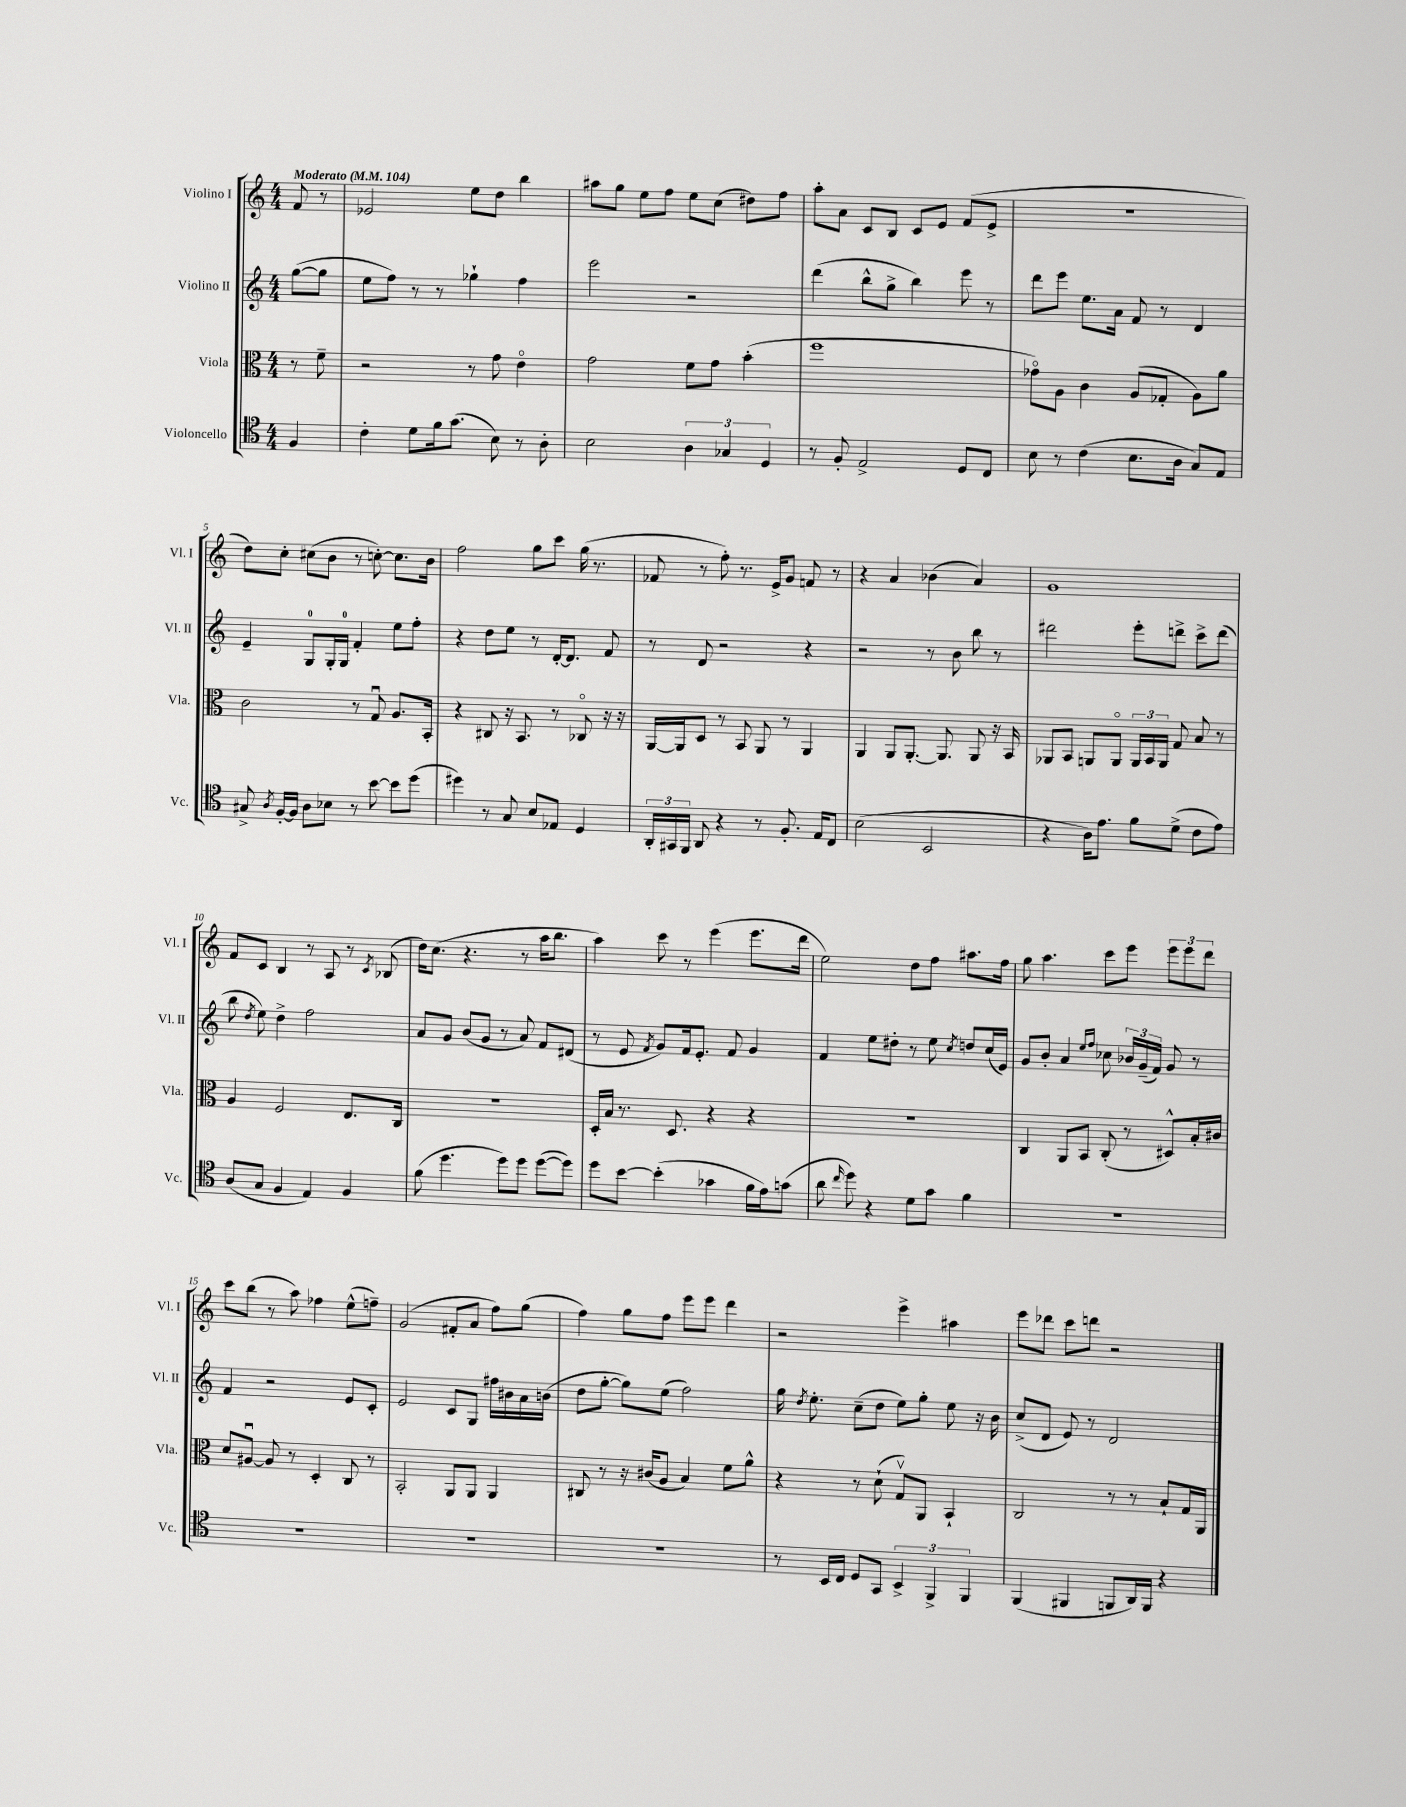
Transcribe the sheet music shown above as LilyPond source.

<<
\new StaffGroup <<
\new Staff = "s0" \with { instrumentName = "Violino I" shortInstrumentName = "Vl. I" } {
    \clef treble \key c \major \numericTimeSignature \time 4/4 \partial 4 \tempo "Moderato" 4 = 104
    \autoBeamOff f'8 r8 |
    ees'2 e''8[ d''8] b''4 |
    ais''8[ g''8] e''8[ f''8] e''8[ c''8]( dis''8[) f''8] |
    a''8[-. a'8] c'8[ b8] c'8[ e'8] f'8[( e'8]-> |
    R1 |
    d''8[) c''8]-. cis''8[( b'8] r8 c''8~-.) c''8.[ b'16] |
    f''2 g''8[ c'''8] g''16( r8. |
    fes'8 r8 f''8-.) r8. e'16[-> g'8] f'8 r8 |
    r4 a'4 bes'4( a'4) |
    g'1 |
    f'8[ c'8] b4 r8 a8 r8 \acciaccatura { c'8 } bes8( |
    d''16[) c''8.]( r4. r8 a''16[ b''8.] |
    a''4) c'''8 r8 e'''4( e'''8.[ d'''16] |
    e''2) d''8[ f''8] ais''8.[ f''16] |
    g''8 a''4. c'''8[ e'''8] \tuplet 3/2 { e'''8[ e'''8 d'''8] } |
    c'''8[ b''8]( r8 a''8) fes''4 e''8[-^( f''8]--) |
    g'2( fis'8[-. a'8] f''8[) g''8]( |
    f''4) g''8[ f''8] e'''8[ e'''8] d'''4 |
    r2 e'''4-> ais''4 |
    e'''8[ des'''8] c'''8[ d'''8] r2 \bar "|." |
}
\new Staff = "s1" \with { instrumentName = "Violino II" shortInstrumentName = "Vl. II" } {
    \clef treble \key c \major \numericTimeSignature \time 4/4 \partial 4
    \autoBeamOff g''8[~( g''8] |
    e''8[ f''8]) r8 r8 ges''4-! f''4 |
    e'''2 r2 |
    d'''4( b''8[-^ g''8]-> b''4) e'''8 r8 |
    d'''8[ e'''8] e''8.[ a'16] f'8 r8 d'4 |
    e'4-- g8[-0 g16-. g16]-0 f'4-. e''8[ f''8]-. |
    r4 d''8[ e''8] r8 d'16[~-. d'8.] f'8 |
    r8 d'8 r2 r4 |
    r2 r8 b'8 b''8 r8 |
    dis'''2 e'''8[-. d'''8]-> c'''8[-> d'''8]( |
    b''8 \acciaccatura { d''8 } e''8) d''4-> f''2 |
    a'8[ g'8] b'8[( g'8] r8 a'8) f'8[ dis'8]( |
    r8 e'8 \acciaccatura { f'8 } g'8[) f'16 e'8.]-. f'8 g'4 |
    f'4 e''8[ dis''8]-. r8 e''8 \acciaccatura { c''8 } d''8[ c''16( e'16]) |
    g'8[ b'8]-. a'4 \grace { e''16[ f''16] } ces''8 \tuplet 3/2 { bes'16[ g'16--( f'16]) } g'8 r8 |
    f'4 r2 e'8[ c'8]-. |
    e'2 c'8[ g8] fis''16[ bis'16 a'16 b'16]( |
    d''8[ g''8]~-. g''8[) e''8]( f''2) |
    g''16 \acciaccatura { d''8 } e''8.-. c''8[--( d''8] e''8[) g''8]-. e''8 r16 b'16 |
    c''8[->( d'8] e'8) r8 d'2 \bar "|." |
}
\new Staff = "s2" \with { instrumentName = "Viola" shortInstrumentName = "Vla." } {
    \clef alto \key c \major \numericTimeSignature \time 4/4 \partial 4
    \autoBeamOff r8 f'8-- |
    r2 r8 g'8 e'4\flageolet |
    g'2 f'8[ g'8] b'4-.( |
    f''1 |
    ges'8[\flageolet) a8] c'4 a8[( ges8]-. a8[) a'8] |
    c'2 r8 g8\downbow a8.[ b,16]-. |
    r4 cis8 r16 b,8. r8 ces8\flageolet r16 r16 |
    a,16[~ a,16 d8] r8 b,8 a,8 r8 a,4 |
    a,4 a,8[ a,8.]~-. a,8. a,8 r16 b,16 |
    aes,8[ b,8] a,8[ a,8]\flageolet \tuplet 3/2 { a,16[ b,16 a,16] } g8 b8 r8 |
    a4 f2 e8.[ c16] |
    R1 |
    d16[-. b16] r8. d8. r4 r4 |
    r1 |
    c4 a,8[ b,8] c8-.( r8 dis8[-^) b16-. cis'16] |
    d'8[ ais8]~\downbow ais8 r8 d4-. c8 r8 |
    b,2-. a,8[ a,8] a,4 |
    cis8 r8 r16 cis'16[( a8] b4) f'8[ a'8]-^ |
    r4 r8 d'8-!( g8[\upbow) a,8] b,4-! |
    c2 r8 r8 b8[-! g16 a,16] \bar "|." |
}
\new Staff = "s3" \with { instrumentName = "Violoncello" shortInstrumentName = "Vc." } {
    \clef tenor \key c \major \numericTimeSignature \time 4/4 \partial 4
    \autoBeamOff f4 |
    c'4-. d'8[ f'16 g'8.]( b8) r8 a8-. |
    b2 \tuplet 3/2 { a4 ges4 d4 } |
    r8 f8-. e2-> d8[ c8] |
    b8 r8 c'4( b8.[ a16] g8[) e8] |
    gis8-> \acciaccatura { a8 } f16[~-. f16] a8[ bes8] r8 b'8~ b'8[ d''8]( |
    dis''4) r8 g8 b8[ ees8] d4 |
    \tuplet 3/2 { a,16[-. gis,16 f,16] } a,8 r4 r8 f8.-. e16[ c8] |
    b2( b,2 |
    r4 a16[) e'8.] f'8[ d'8]->( c'8[ e'8]) |
    a8[( g8] f4 e4) f4 |
    f'8( d''4. d''8[) d''8] d''8[~( d''8]) |
    d''8[ b'8]~ b'4-.( ges'4 f'16[ e'16) g'8]( |
    a'8 \grace { c''16 } d''8) r4 d'8[ g'8] f'4 |
    R1 |
    R1 |
    R1 |
    R1 |
    r8 b,16[ c16] d8[ g,8] \tuplet 3/2 { b,4-> f,4-> f,4 } |
    f,4( fis,4 f,8[ a,16) f,16] r4 \bar "|." |
}
>>
>>
